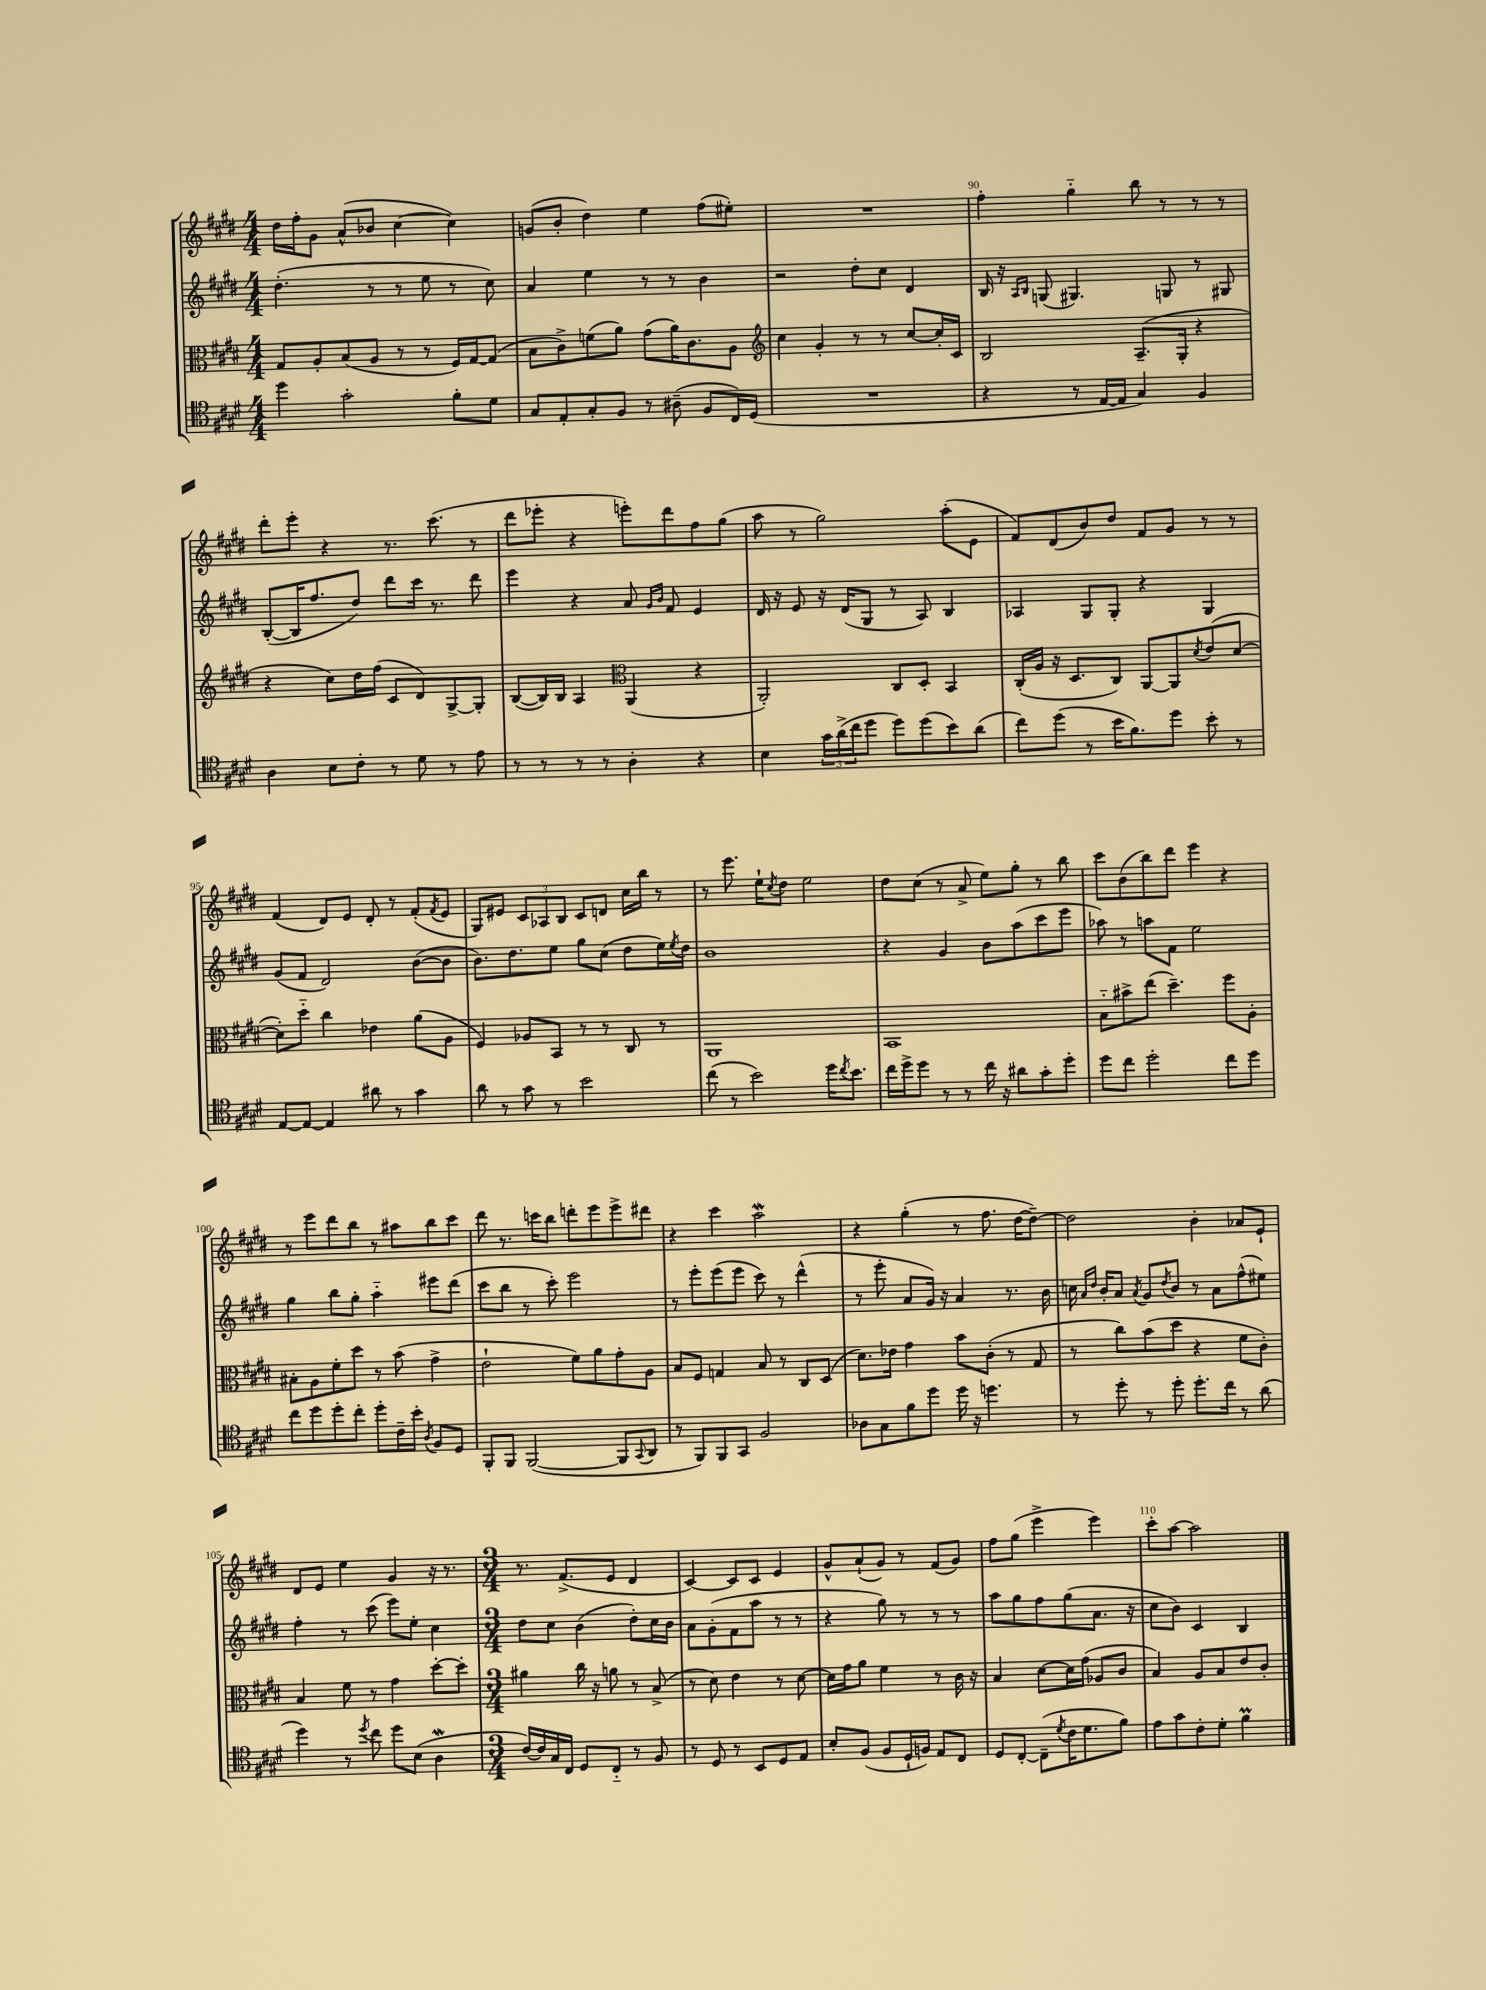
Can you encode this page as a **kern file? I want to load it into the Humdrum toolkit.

**kern	**kern	**kern	**kern
*staff4	*staff3	*staff2	*staff1
*clefC4	*clefC3	*clefG2	*clefG2
*k[f#c#g#d#]	*k[f#c#g#d#]	*k[f#c#g#d#]	*k[f#c#g#d#]
*M4/4	*M4/4	*M4/4	*M4/4
4dd#	8G#	(4.dd#'	16dd#
.	.	.	16ff#'
.	8A'	.	8g#
2g#'	(8B	.	(8a^^
.	8A	8r	8b-
.	8r	8r	[4cc#
.	8r	8ee	.
8f#'	16F#)	8r	4cc#])
.	[16G#	.	.
8d#	(8G#]	8cc#)	.
=	=	=	=
8G#	8B	4a	(8g
8E'	8c#^)	.	8b'
8G#'	(8f	4ee	4dd#)
8F#	8a)	.	.
8r	(8g#	8r	4ee
(8A#~	16a)	8r	.
.	8.c#	.	.
8F#	.	4b	(8ff#
16C#)	8A	.	8ee#')
(16D#	.	.	.
=	=	=	=
*	*clefG2	*	*
1r	4cc#	2r	1r
.	4g#'	.	.
.	8r	8dd#'	.
.	8r	8cc#	.
.	[8cc#	4d#	.
.	16cc#']	.	.
.	16c#	.	.
=	=	=	=
4r	2B	16B	4ff#'
.	.	16r	.
.	.	16qqA	.
.	.	16qqB	.
.	.	(8G	.
8r	.	4.G#)	4gg#'~
[16E	.	.	.
16E]	.	.	.
4G#)	(8.A~	.	8bb
.	.	8G	8r
.	16G#'	.	.
4F#	4r	8r	8r
.	.	8G#	8r
=	=	=	=
4A	4r	([8B'	8ddd#'
.	.	16B]	8eee'
.	.	8.ff#	.
8B	8cc#)	.	4r
8c#'	16dd#	8dd#)	.
.	(16ff#	.	.
8r	8c#	8ddd#	8.r
8d#	8d#)	16ccc#	.
.	.	8.r	(8.ccc#
8r	[8G#^	.	.
8e	8G#']	8ddd#	8r
=	=	=	=
8r	([8B	4eee	8ddd#
8r	16B])	.	8eee-'
.	16B	.	.
8r	4A	4r	4r
8r	.	.	.
*	*clefC3	*	*
4A'	(4AA	8a	8eee')
.	.	16qqg#	.
.	.	16qqb	.
.	.	8f#	8ddd#
4r	4r	4e	8ff#
.	.	.	(8gg#
=	=	=	=
4B	2AA')	16d#	8aa
.	.	16r	.
.	.	8e	8r
24g#	.	16r	2gg#)
(24a^	.	.	.
.	.	(16d#	.
24cc#	.	.	.
8dd#	.	8G#	.
8dd#)	8C#	8r	.
(8dd#	8D#'	8A)	.
8b)	4BB	4B	(8aa'
(8a	.	.	8e
=	=	=	=
8cc#)	(16C#'	4A-	8f#)
.	16A	.	.
(8dd#	16r	.	(8d#
.	8.D#	.	.
8r	.	8G#	8b)
16b	8C#)	8G#'	8dd#
8.f#)	.	.	.
.	[8AA	4r	8f#
8dd#	8AA]	.	8g#
.	8qd#	.	.
8b'	(8e	4G#	8r
8r	[8d#	.	8r
=	=	=	=
[8E	8d#'])	(8g#	(4f#
8E_	8dd#'~	8f#	.
4E]	4cc#	2d#)	8d#)
.	.	.	8e
8a#	4e-	.	8d#'
8r	.	.	8r
4g#	(8a	([8b	(8f#'
.	.	.	8qf#
.	8A	8b]	8e
=	=	=	=
8a	4F#)	8.b)	8G#)
8r	.	.	8e#
.	.	8.dd#	.
8g#	8A-	.	12c#
.	.	.	12A-
8r	8BB	8ee	.
.	.	.	12B
2b	8r	8gg#	8c#
.	8r	(8cc#	8d
.	8C#	8dd#	16cc#
.	.	.	16bb
.	8r	16ee)	8r
.	.	8qee	.
.	.	16dd#	.
=	=	=	=
(8cc#	1AA	1b	8r
8r	.	.	8.eee
2b)	.	.	.
.	.	.	16ee`
.	.	.	8qcc#
.	.	.	8dd#
.	.	.	2ee
16dd#	.	.	.
8qcc#	.	.	.
8.b	.	.	.
=	=	=	=
16cc#	1BB	4r	8dd#
16dd#^	.	.	.
8dd#	.	.	(8cc#
8r	.	4g#	8r
8r	.	.	8a^
16cc#	.	8b	8ee)
16r	.	.	.
8a#	.	(8aa	8gg#'
8g#'	.	8ccc#	8r
8dd#'	.	8eee	8bb
=	=	=	=
8dd#	8B'~	8aa-)	8ccc#
8cc#	8b#^	8r	(8b
2dd#'	(8ee	8aa	8bb)
.	4.dd#~)	8f#	8ddd#
.	.	2ee	4eee
8cc#	8ff#	.	4r
8dd#	8A'	.	.
=	=	=	=
8cc#	8B#'	4gg#	8r
8dd#	8A	.	8eee
8dd#'	8f#'	8bb	8ddd#
8cc#'	8dd#	8gg#'	8bb
8dd#'	8r	4aa'~	8r
16c#~	(8b	.	8aa#
16b'	.	.	.
8qA	.	.	.
8F#	4g#^	8eee#	8bb
8D#	.	(8ddd#	8ccc#
=	=	=	=
8FF#'	2e`	8ccc#	8ddd#
8FF#	.	8bb	8.r
([2FF#	.	8r	.
.	.	.	16ccc
.	.	8ccc#')	8bb
.	8f#)	2eee	8ddd'
.	8a	.	8eee
8FF#]	8g#'	.	8eee^
8qqGG#	.	.	.
8AA	8A	.	8ddd#
=	=	=	=
8r	8B	8r	4r
8FF#)	8F#	8eee'	.
8FF#	4G	(8eee	4ccc#
8GG#	.	8eee	.
2F#	8B	8ccc#)	2aa
.	8r	8r	.
.	8C#	(4ddd#^^	.
.	(8D#	.	.
=	=	=	=
8A-	8.d#)	8r	4r
8G#	.	8eee'	.
.	16e-	.	.
8f#	4g#	8a	(4gg#'
8dd#	.	16g#)	.
.	.	16r	.
16dd#	8b	4a	8r
16r	.	.	.
4.dd	(8c#'	.	8.ff#
.	8r	8.r	.
.	.	.	[16dd#
.	8G#	.	8dd#~_)
.	.	16b	.
=	=	=	=
8r	8r	16cc	2dd#]
.	.	16qqa	.
.	.	16qqdd#	.
.	.	16b'	.
8dd#'	8cc#)	8a	.
.	.	8qa	.
8r	(8b	8g#	.
.	.	8qdd#	.
8dd#'	8dd#	8b	.
8.dd#'	4r	8r	4b'
.	.	8a	.
16cc#	.	.	.
8r	8f#	(8ff#^^	8a-
(8a	8c#')	8ee#)	8e`
=	=	=	=
4dd#)	4B	4ff#'	8d#
.	.	.	8e
8r	8f#	8r	4ee
8qdd#	.	.	.
8cc#	8r	(8ccc#	.
8dd#	4g#	8eee)	4g#
(8B	.	8ee'	.
4A	[8dd#'	4cc#	16r
.	.	.	8.r
.	8dd#']	.	.
=	=	=	=
*M3/4	*M3/4	*M3/4	*M3/4
[16c#)	4a#	8dd#	8.r
16c#]	.	.	.
16G#	.	8cc#	.
16C#	.	.	(8.f#^
8D#	16cc#	(4b	.
.	16r	.	.
8C#'~	8a	.	8e
8r	8r	8dd#')	4d#
8F#	(8B^	16cc#	.
.	.	16b	.
=	=	=	=
8r	8r	8a	[4c#)
8D#	8d#)	(8g#'	.
8r	4e	8f#	8c#]
8BB	.	8aa	8c#
8D#	8r	8r	4e
8E	[8d#	8r	.
=	=	=	=
8B'	16d#]	4r	8g#^^
.	16g#	.	.
(8F#	8a	.	(8a`
8F#	4f#	8gg#)	8g#)
16D#`	.	8r	8r
16F)	.	.	.
8E	8r	8r	(8f#
8C#	16c#	8r	8g#)
.	16r	.	.
=	=	=	=
8D#	4B	8aa	8ff#
[8C#'	.	8gg#	(8gg#
(8C#~]	[8d#	8ff#	4eee^
8qd#	.	.	.
16c#	16d#]	(8gg#	.
8.d#	(16g#	.	.
.	8A-	8.a	4eee)
8f#)	8c#	.	.
.	.	16r	.
=	=	=	=
8e	4B)	8cc#	8ccc#'
8g#	.	8b)	[8aa
8c#'	8A	4c#	2aa]
8d#'	8B	.	.
4f#	8e	4B	.
.	8c#'	.	.
==	==	==	==
*-	*-	*-	*-
